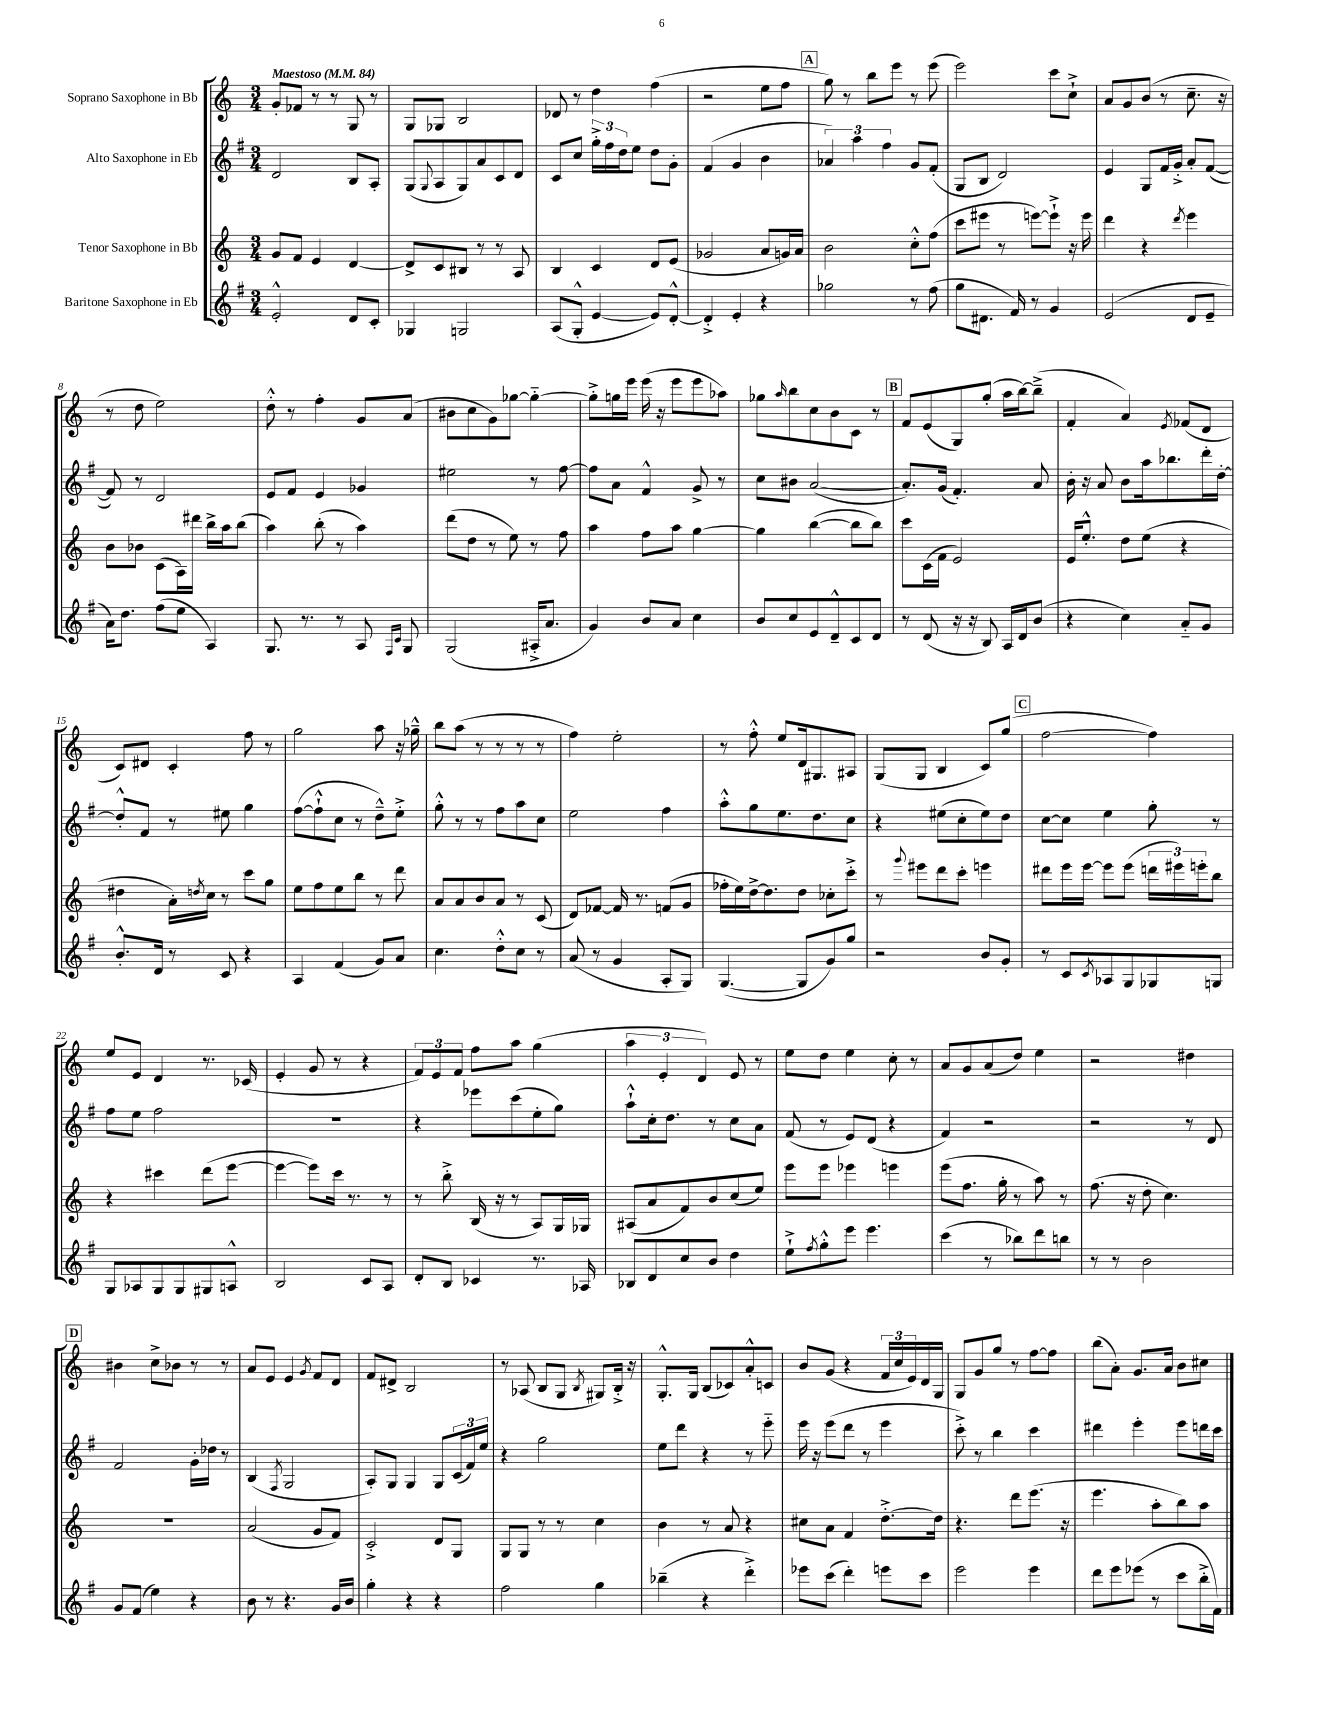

**kern	**kern	**kern	**kern
*staff4	*staff3	*staff2	*staff1
*clefG2	*clefG2	*clefG2	*clefG2
*k[f#]	*k[]	*k[f#]	*k[]
*M3/4	*M3/4	*M3/4	*M3/4
*MM84	*MM84	*MM84	*MM84
2e'^^	8g	2d	8g'
.	8f	.	8f-
.	4e	.	8r
.	.	.	8r
8d	[4d	8B	8G
8c'	.	8A'	8r
=	=	=	=
4G-	8d^]	(8G	8G
.	.	8qqG	.
.	8c	8A	8G-
2G	8B#	8G)	2B
.	8r	8a	.
.	8r	8c	.
.	8A	8d	.
=	=	=	=
(8A	4B	8c	8d-
8G'^^	.	8cc	8r
[4e	4c	24gg'^	4dd
.	.	24ff#	.
.	.	24dd	.
.	.	8ee	.
8e])	8d	8dd	(4ff
[8d'^^	(8e	8g'	.
=	=	=	=
4d'^]	2g-	(4f#	2r
4e'	.	4g	.
4r	8a	4b	8ee
.	16g)	.	8ff
.	16a	.	.
=	=	=	=
2gg-	2b	6a-)	8gg)
.	.	.	8r
.	.	6aa	.
.	.	.	8bb
.	.	6ff#	.
.	.	.	8eee
8r	8cc'^^	8g	8r
(8ff#	(8ff	(8f#'	(8eee
=	=	=	=
8gg	8ccc	8G	2eee)
8.d#	8eee#	8B	.
.	8r	2d)	.
16f#)	.	.	.
8r	[8eee)	.	.
4g	8eee`^]	.	8ccc
.	16r	.	8cc`^
.	16eee	.	.
=	=	=	=
(2e	4ddd	4e	8a
.	.	.	8g
.	4r	8G	(8b
.	.	16f#	8r
.	.	16g'^	.
.	8qddd	.	.
8d	4eee	8a'	8.cc~
8e~	.	([8f#	.
.	.	.	16r
=	=	=	=
16a)	8b	8f#])	8r
8.dd	.	.	.
.	8b-	8r	8dd
(8ff#	(8c	2d	2ee)
8ee	16A)	.	.
.	16ddd#	.	.
4A)	16bb^	.	.
.	16aa	.	.
.	(8bb	.	.
=	=	=	=
8.G	4aa)	8e	8dd'^^
.	.	8f#	8r
8.r	.	.	.
.	(8bb'	4e	4ff'
8r	8r	.	.
8A	4aa)	4g-	8g
16qqF#	.	.	.
16qqc	.	.	.
8G	.	.	(8a
=	=	=	=
(2G	(8ddd	2ee#	8b#
.	8dd	.	8cc
.	8r	.	8g)
.	8ee)	.	[8gg-
16A#'^	8r	8r	4gg-'~_
8.a	.	.	.
.	8ff	[8ff#	.
=	=	=	=
4g)	4aa	8ff#]	8gg-'^]
.	.	8a	16gg
.	.	.	16eee
8b	8ff	4f#^^	(16eee
.	.	.	16r
8a	8aa	.	8eee
4cc	[4gg	8g^	8eee
.	.	8r	8aa-)
=	=	=	=
8b	4gg]	8cc	8gg-
.	.	.	16qqaa
8cc	.	8b#	8bb
8e	([4bb	([2a	8cc
8d~^^	.	.	8b
8c	8bb]	.	8c
8d	8bb)	.	8r
=	=	=	=
8r	8ccc	8.a'])	8f
(8d	(16c	.	(8e
.	16f	(16g	.
16r	2e)	4.f#')	8G)
16r	.	.	.
8B)	.	.	(8gg'
16A	.	.	16aa
16d	.	.	[16bb)
(8b	.	8a	(8bb~^]
=	=	=	=
4r	16e	16b'	4f'
.	8.ee'^^	16r	.
.	.	8a	.
4cc)	8dd	8b	4a)
.	(8ee	16aa	.
.	.	8.bb-	.
.	.	.	8qe
8a'~	4r	.	(8f-
8g	.	16ddd'	8d
.	.	[16dd'	.
=	=	=	=
8.b'^^	4dd#	8dd'^^]	8c)
.	.	8f#	8d#
16d	.	.	.
8r	16a')	8r	4c'
.	8qdd	.	.
.	16cc	.	.
8c	8r	8ee#	.
4r	8ccc	4gg	8ff
.	8gg	.	8r
=	=	=	=
4A	8ee	([8ff#	2gg
.	8ff	8ff#`^^]	.
(4f#	8ee	8cc	.
.	8bb	8r	.
8g)	8r	8dd~^^)	8aa
8a	8ddd	8ee'^	16r
.	.	.	16gg-~^^
=	=	=	=
4.cc	8a	8gg'^^	8bb
.	8a	8r	(8aa
.	8b	8r	8r
8dd'^^	8a	8ff#	8r
8cc	8r	8aa	8r
8r	(8c	8cc	8r
=	=	=	=
(8a	8d)	2ee	4ff)
8r	[8f-	.	.
4g	16f-]	.	2ee'
.	8.r	.	.
8A'	(8f	4ff#	.
8G)	8g	.	.
=	=	=	=
([4.G	16ff-'	8aa'^^	8r
.	16ee)	.	.
.	[16dd^	8gg	8ff'^^
.	8.dd]	.	.
.	.	8.ee	8ee
8G]	8dd	.	16d
.	.	8.dd	8.G#
8g)	8cc-'	.	.
8gg	8ccc'^	8cc	8A#
=	=	=	=
2r	8r	4r	(8G
.	8qqggg	.	.
.	8eee#	.	8G
.	8ddd	(8ee#	4B
.	8ccc'	8cc'	.
8b	4eee	8ee#)	8c)
8g'	.	8dd	(8gg
=	=	=	=
8r	8ddd#	[8cc	[2ff
8c	16eee	8cc]	.
.	[16eee	.	.
8qc	.	.	.
8A-	8eee]	4ee	.
8G	(8eee	.	.
8G-	24ddd	8gg'	4ff])
.	24eee#)	.	.
.	24eee'	.	.
8G	8bb	8r	.
=	=	=	=
8G	4r	8ff#	8ee
8A-	.	8ee	8e
8G	4ccc#	2ff#	4d
8G	.	.	.
8G#	(8ddd	.	8.r
8A^^	[8eee	.	.
.	.	.	(16c-
=	=	=	=
2B	4eee_	2.r	4e'
.	8eee])	.	8g
.	16ccc	.	8r
.	8.r	.	.
8c	.	.	4r
8A	8r	.	.
=	=	=	=
8d'	8r	4r	12f)
.	.	.	12e
8B	8bb'^	.	.
.	.	.	12f
4c-	(16B	8eee-	8ff
.	16r	.	.
.	8r	(8ccc	8aa
8.r	8A)	8ee'	(4gg
.	16G	8gg)	.
16A-	16G-	.	.
=	=	=	=
8B-	(8A#	8aa`^^	6aa
8d	8a	16cc'	.
.	.	.	6e'
.	.	8.dd	.
8cc	8f)	.	.
.	.	.	6d)
8b	8b	8r	.
4dd	(8cc	8cc	8e
.	8ee)	8a	8r
=	=	=	=
8ee`^	8eee	(8f#	8ee
8qff#	.	.	.
8gg'^^	8eee	8r	8dd
8eee	4eee-	8e)	4ee
4.eee	.	(8d	.
.	4eee	4r	8cc'
.	.	.	8r
=	=	=	=
(4ccc	(8eee	4f#)	8a
.	8.ff	.	8g
8r	.	2r	(8a
.	16gg'	.	.
8bb-)	8r	.	8dd)
8ddd	8aa)	.	4ee
8bb	8r	.	.
=	=	=	=
8r	(8.ff	2r	2r
8r	.	.	.
.	16r	.	.
2b	8dd'	.	.
.	4.cc)	.	.
.	.	8r	4dd#
.	.	8d	.
=	=	=	=
8g	2.r	2f#	4b#
(8f#	.	.	.
4ee)	.	.	8cc^
.	.	.	8b-
4r	.	16g'	8r
.	.	16dd-	.
.	.	8r	8r
=	=	=	=
8b	(2a	(4B	8a
8r	.	.	8e
.	.	8qF#	.
4.r	.	2G	4e
.	.	.	8qg
.	8g	.	8f
16g	8f)	.	8d
16b	.	.	.
=	=	=	=
4gg'	2c'^	8A')	8f
.	.	8G	8d#^
4r	.	4G	2B
4r	8d	8G	.
.	8G	(24c	.
.	.	24f#)	.
.	.	24ee	.
=	=	=	=
2ff#	8G	4r	8r
.	8G	.	(8A-
.	8r	2gg	8B
.	8r	.	8G
.	.	.	8qB
4gg	4cc	.	8G#)
.	.	.	16B'^
.	.	.	16r
=	=	=	=
(4bb-~	4b	8ee	8.G'^^
.	.	8ddd	.
.	.	.	16G
4r	8r	4r	(8B
.	8a	.	8c-)
4ddd'^)	4r	8r	8a'^^
.	.	8eee'~	8c
=	=	=	=
8eee-	8cc#	16eee	8b
.	.	16r	.
(8ccc	8a	(8eee	(8g
4ddd')	4f	8ddd	4r
.	.	8r	.
8eee	[8.dd'^	4eee	24f
.	.	.	24cc
.	.	.	24e)
8ccc	.	.	16d
.	16dd]	.	16G
=	=	=	=
2eee	4.r	8ccc'^)	8G
.	.	8r	8g
.	.	4bb	8gg
.	8ddd	.	8r
4eee	(8.eee	4ccc	[8ff
.	.	.	8ff]
.	16r	.	.
=	=	=	=
8ddd	4.eee	4ddd#	(8bb
8eee	.	.	8a')
(8eee-	.	4eee'	8.g
8r	8aa'	.	.
.	.	.	16a
8ccc	8bb)	8eee	8b
16bb'^	8aa	16ddd	8cc#
16f#)	.	16ccc	.
==	==	==	==
*-	*-	*-	*-
